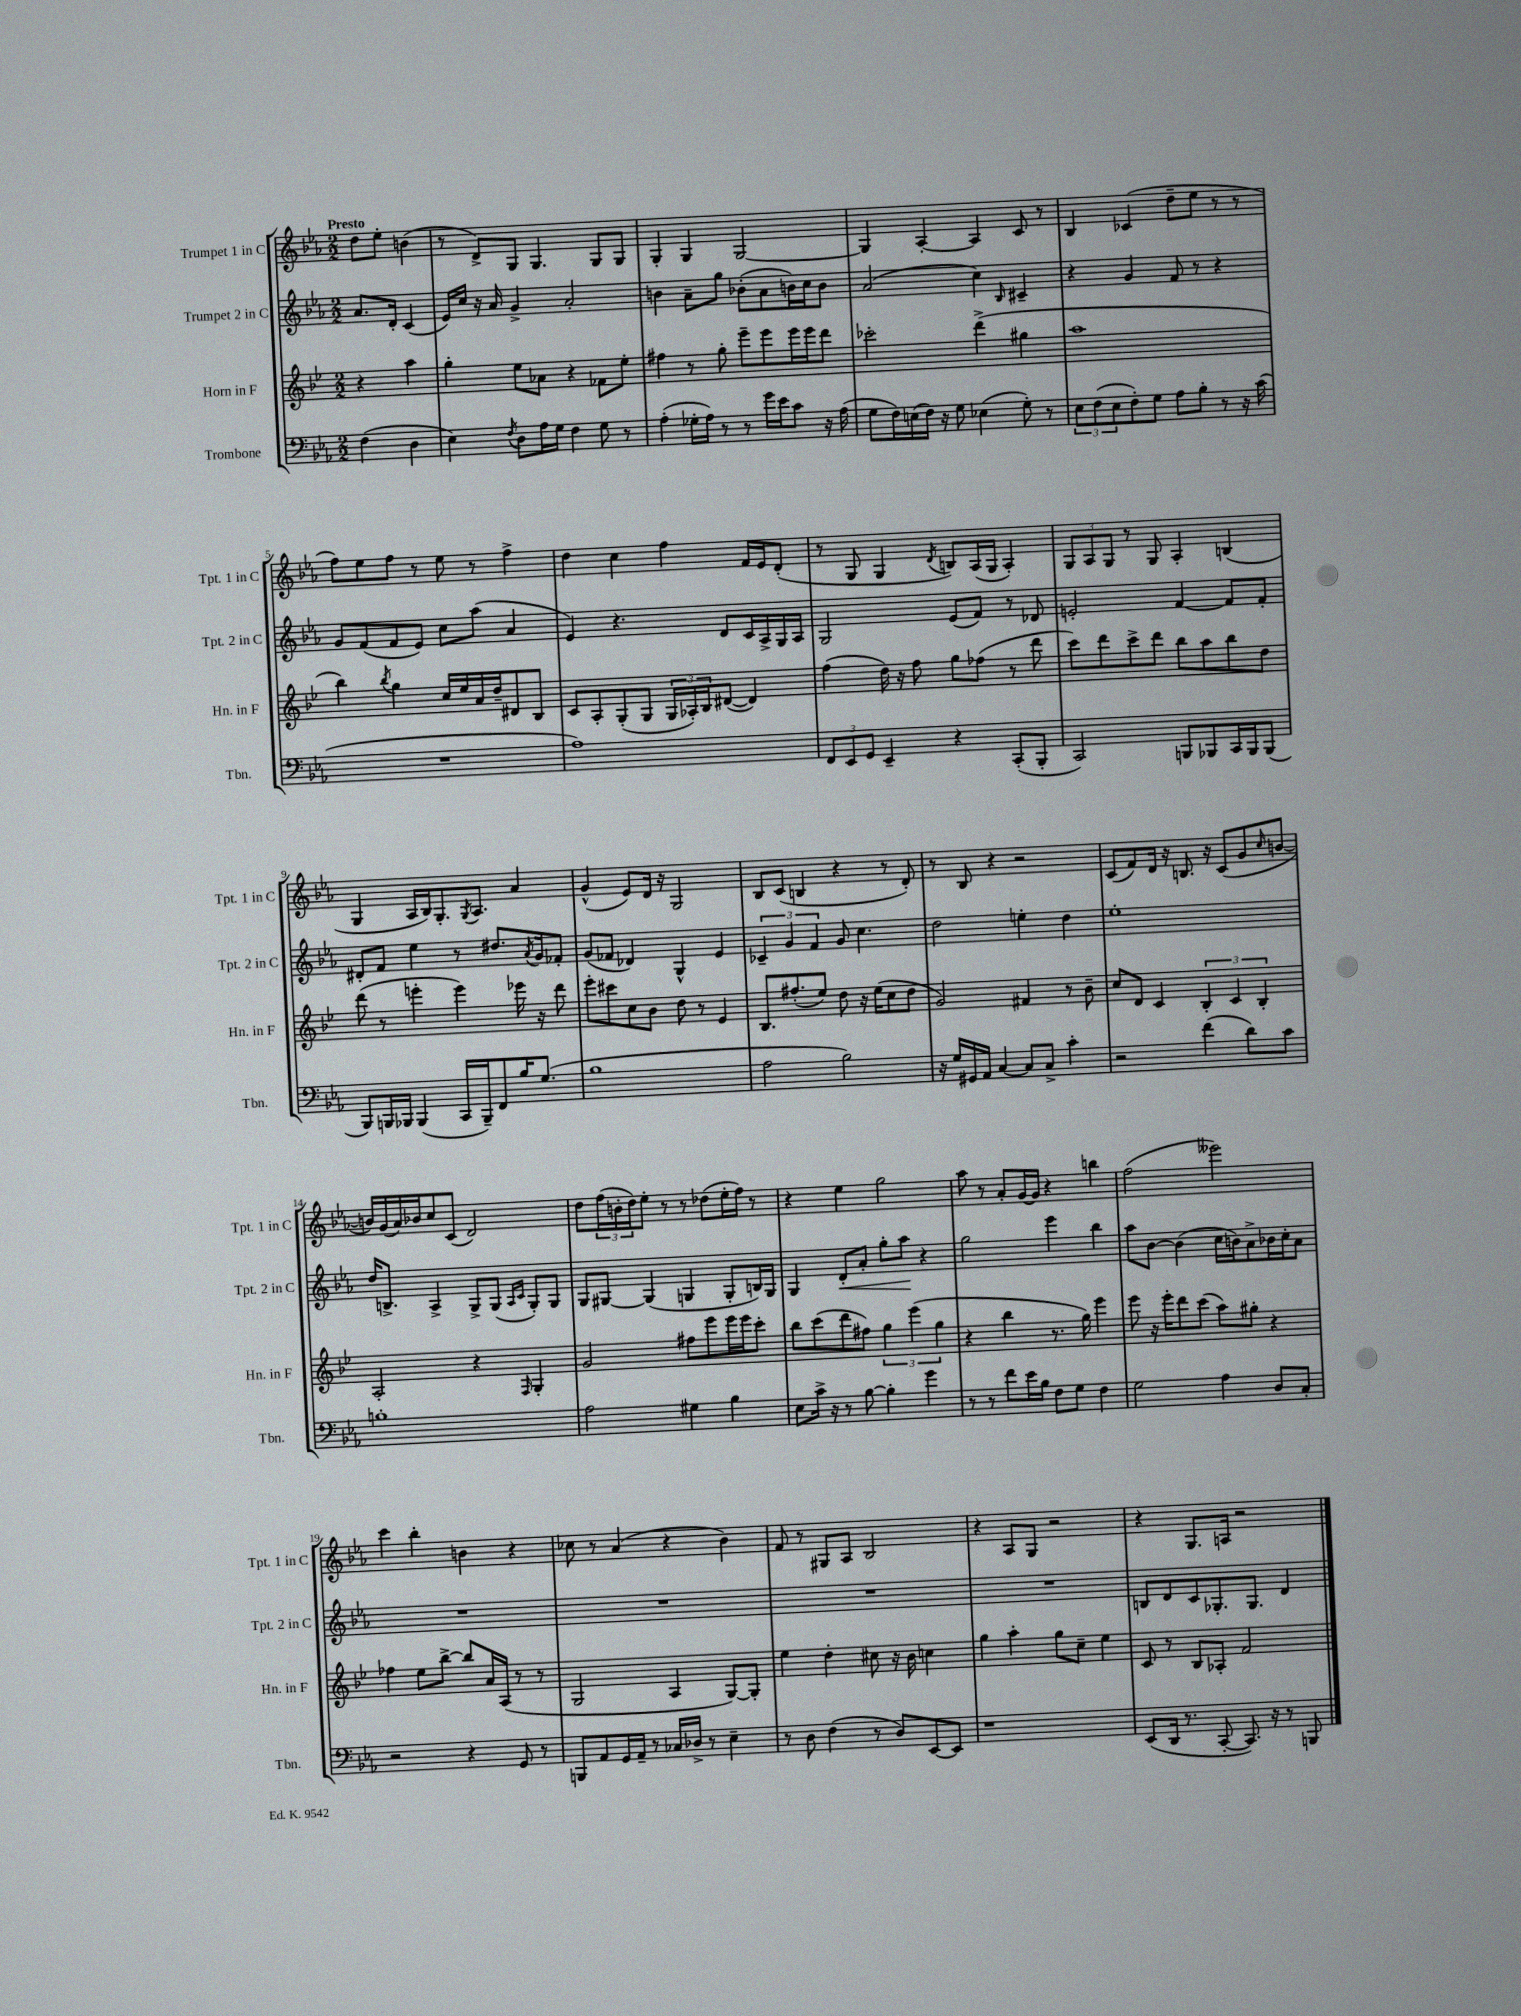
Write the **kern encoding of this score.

**kern	**kern	**kern	**kern
*staff4	*staff3	*staff2	*staff1
*clefF4	*clefG2	*clefG2	*clefG2
*k[b-e-a-]	*k[b-e-]	*k[b-e-a-]	*k[b-e-a-]
*M2/2	*M2/2	*M2/2	*M2/2
(4F\	4r	8.a-/L	8dd\L
.	.	.	8ee-'\J
.	.	16d'/Jk	.
4D\	4aa\	(4c/	(4b\
=	=	=	=
4E-\)	4gg'\	16e-/LL)	8r
.	.	16cc/JJ	.
.	.	16r	8d^/L)
.	.	16a-/	.
8qF/	.	.	.
8D\L	8ee-\L	4g^/	8G/J
16A-\L	8a-\J	.	4.G/
16G\JJ	.	.	.
4F\	4r	2a-'/	.
8G\	8f-\L	.	8G/L
8r	8ee-'\J	.	8G/J
=	=	=	=
(4A-'\	4ff#\	4b\	4G'/
16G-'\LL	8r	8a-~\L	4G/
16A-\JJ)	.	.	.
8r	8gg'\	8gg\J	.
8r	8eee-~\L	(8b-'\L	[2G/
16g\LL	8eee-\	8a-\	.
16e-\J	.	.	.
8c\J	16eee-\L	16b\L)	.
.	16eee-\J	16cc\J	.
16r	8ddd\J	8b\J	.
(16A-\	.	.	.
=	=	=	=
8G\L	2ccc-'\	(2a-/	4G/]
16F\L)	.	.	.
(16E\	.	.	.
16F\JJ)	.	.	[4A-'/
16r	.	.	.
8G\	.	.	.
(4E-\	(4ddd^\	4cc\)	4A-/]
.	.	16qqB-/	.
8G'\)	4gg#\	4c#~/	8c/
8r	.	.	8r
=	=	=	=
12E-\L	1aa	4r	4B-/
(12F\	.	.	.
12E-\	.	.	.
8F'\)	.	4g/	(4c-/
8G\J	.	.	.
8A-\L	.	8f/	8dd~\L
8B-'\J	.	8r	8ee-\J
8r	.	4r	8r
16r	.	.	8r
(16c\	.	.	.
=	=	=	=
1r	4bb-\)	8g/L	8ff\L)
.	.	(8f/	8ee-\
.	8qbb-/	.	.
.	4gg\	8f/	8ff\J
.	.	8e-/J)	8r
.	16cc/LL	8cc\L	8ee-\
.	16ee-/	.	.
.	16a/	(8aa-\J	8r
.	16dd~/J	.	.
.	8d#/	4a-/	4ff^\
.	8B-/J	.	.
=	=	=	=
1A-)	8c/L	4e-/)	4dd\
.	8A'/	.	.
.	(8G'/	4.r	4cc\
.	8G/J	.	.
.	24G/LL	.	4ff\
.	24A-'/)	.	.
.	24B-/J	.	.
.	([8d#/J	8d/L	.
.	4d#/])	16c/L	16f/LL
.	.	16A-^/	16e-/J
.	.	16G/	(8d'/J
.	.	16A-/JJ	.
=	=	=	=
12FF/L	(4ff\	2G/	8r
12EE-/	.	.	.
.	.	.	8G/
12GG/J	.	.	.
4EE-~/	16dd\)	.	4G/
.	16r	.	.
.	8ff\	.	.
.	.	.	8qd/
4r	8gg\L	(8e-/L	8B/L)
.	(8ff-\J	8f/J)	(16A-/L
.	.	.	16G/JJ
(8CC'/L	8r	8r	4A-'/)
8BBB-'/J	8ddd\	8d-/	.
=	=	=	=
2CC/)	8ccc\L)	2e'/	12G/L
.	.	.	12A-/
.	8ddd\	.	.
.	.	.	12G/J
.	8ccc^\	.	8r
.	8ddd\J	.	8G/
8BBB/L	8bb-\L	[4f/	4A-'/
8BBB-/	8aa\	.	.
16CC/L	8bb-\	8f/]L	(4B/
16BBB-/J	.	.	.
(8BBB-/J	8dd\J	8f'/J	.
=	=	=	=
8BBB-/L)	(8ddd\	8d#'/L	4G/
16BBB/L	8r	8f/J	.
16BBB-/JJ	.	.	.
(4BBB-/	4eee'\	4ee-\	16A-/LL
.	.	.	16B-/J)
.	.	.	8.G'/
16CC/LL	4eee\)	8r	.
.	.	.	8qG/
16BBB-~/J)	.	.	8.A-/J
8FF/	.	8.dd#/L	.
16B-/K	16eee-\	.	4a-/
.	.	8qa-/	.
(8.G/J	16r	16g/k	.
.	8ddd\	8f-'/J	.
=	=	=	=
1B-	8eee-'\L	(8g/L	(4g^^/
.	8ccc#\	8f-/J	.
.	8cc\	4d-/)	8e-/L)
.	8b-\J	.	16d/Jk
.	.	.	16r
.	8dd\	4G^^/	2G/
.	8r	.	.
.	4e-/	4e-/	.
=	=	=	=
2A-\	8.B-/L	6c-~/	8B-/L
.	.	.	(8c/J
.	.	6g/	.
.	(8.ff#'/	.	.
.	.	.	4B/
.	.	6f/	.
.	8ee-/J)	.	.
2B-\)	8dd\	8g/	4r
.	16r	4.cc\	.
.	(16ee-\LK	.	.
.	8cc\	.	8r
.	8dd\J	.	8d'/)
=	=	=	=
16r	2g/)	2dd\	8r
16G/LL	.	.	.
16GG#/	.	.	8B-/
16AA-/JJ	.	.	.
[4C/	.	.	4r
8C/]L	4f#/	4ee'\	2r
8C^/J	.	.	.
4c'\	8r	4dd\	.
.	8b-~\	.	.
=	=	=	=
2r	8cc/L	1ee-'	(8c/L
.	8d/J	.	8f/)
.	4c/	.	16d/Jk
.	.	.	16r
.	.	.	8.B/
(4f\	6B-'/	.	.
.	.	.	16r
.	.	.	(8c/L
.	6c/	.	.
8d\L)	.	.	8g/
.	6B-'/	.	.
.	.	.	16qqcc/
8c\J	.	.	[8b/J
=	=	=	=
1B'	2A'/	16dd/LK	16b/]LL)
.	.	8.B^/J	(16g/
.	.	.	16a-/)
.	.	.	16b-/J
.	.	4A-^/	8cc/
.	.	.	(8c/J
.	4r	8G^/L	2d/)
.	.	(8G/J	.
.	.	16qqA-/LL	.
.	16qqF/	16qqc/JJ	.
.	4G'/	8G'/L)	.
.	.	8G/J	.
=	=	=	=
2A-\	2g/	8G/L	8dd\L
.	.	[8G#/J	(24ff\L
.	.	.	24b'\
.	.	.	24dd\J)
.	.	(4G#/]	8ee-'\J
.	.	.	8r
4G#\	8ff#\L	4G/	8r
.	8eee-\	.	(8dd-\L
4B-\	16eee-\L	8G'/L	16ee-'\L
.	16eee-\J	.	16ff\JJ)
.	8ccc'\J	16B/L)	8r
.	.	16G/JJ	.
=	=	=	=
8E-\L	8bb-\L	4G/	4r
16c^\Jk	(8ccc\	.	.
16r	.	.	.
8r	8ddd\	8d'/L	4ee-\
[8B-\	8ff#\J)	8a-'/J	.
4B-'\]	6gg\	8gg'\L	2gg\
.	.	8aa-\J	.
.	(6eee-\	.	.
4g\	.	4r	.
.	6gg\	.	.
=	=	=	=
8r	4r	2gg\	8aa-\
8r	.	.	8r
8f\L	4bb-\	.	8a-'/L
16e-\L	.	.	[16g/L
16B-\JJ	.	.	16g/]JJ
8F\L	8.r	4eee-\	4r
8G\J	.	.	.
.	16gg\)	.	.
4F\	4eee-\	4bb-\	4bb\
=	=	=	=
2G\	8eee-\	8aa-\L	(2ff\
.	16r	[8b-\J	.
.	16eee-'\LK	.	.
.	8ddd\	(4b-\]	.
.	(8ccc\J	.	.
4A-\	8aa\L)	16cc\LL	2eee--\)
.	.	16b\J)	.
.	8gg#'\J	8a-^\	.
8D/L	4r	16b-\L	.
.	.	16cc'\J	.
8C'/J	.	8a-\J	.
=	=	=	=
2r	4ff-\	1r	4ccc\
.	8ee-\L	.	4bb-'\
.	[8bb-^\J	.	.
4r	8bb-/]L	.	4b\
.	16a/L	.	.
.	(16A/JJ	.	.
8GG/	8r	.	4r
8r	8r	.	.
=	=	=	=
8BBB/L	2G/	1r	8cc-\
8AA-/	.	.	8r
16GG/L	.	.	(4a-/
16AA-~/JJ	.	.	.
8r	.	.	.
16C-/LL	4A/	.	4r
16D-^/JJ	.	.	.
8r	.	.	.
4E-~\	[8G/L)	.	4b-\)
.	8G'/]J	.	.
=	=	=	=
8r	4ee-\	1r	8f/
8D\	.	.	8r
(4F\	4dd'\	.	8G#/L
.	.	.	8A-/J
8r	8cc#\	.	2B-/
8D/L)	16r	.	.
.	16b-\	.	.
[8EE-/	4cc\	.	.
8EE-/]J	.	.	.
=	=	=	=
1r	4gg\	1r	4r
.	4aa'\	.	8A-/L
.	.	.	8G/J
.	8gg\L	.	2r
.	8cc~\J	.	.
.	4ee-\	.	.
=	=	=	=
(8EE-/L	8c/	8B/L	4r
16DD/Jk	8r	8d/	.
8.r	.	.	.
.	8B-/L	8c/	8.G/L
[8CC'/	8A-'/J	8.G-'/	.
.	.	.	16A/Jk
8.CC/])	2f/	.	2r
.	.	8.G-/J	.
16r	.	.	.
8r	.	4d/	.
8BBB/	.	.	.
==	==	==	==
*-	*-	*-	*-
